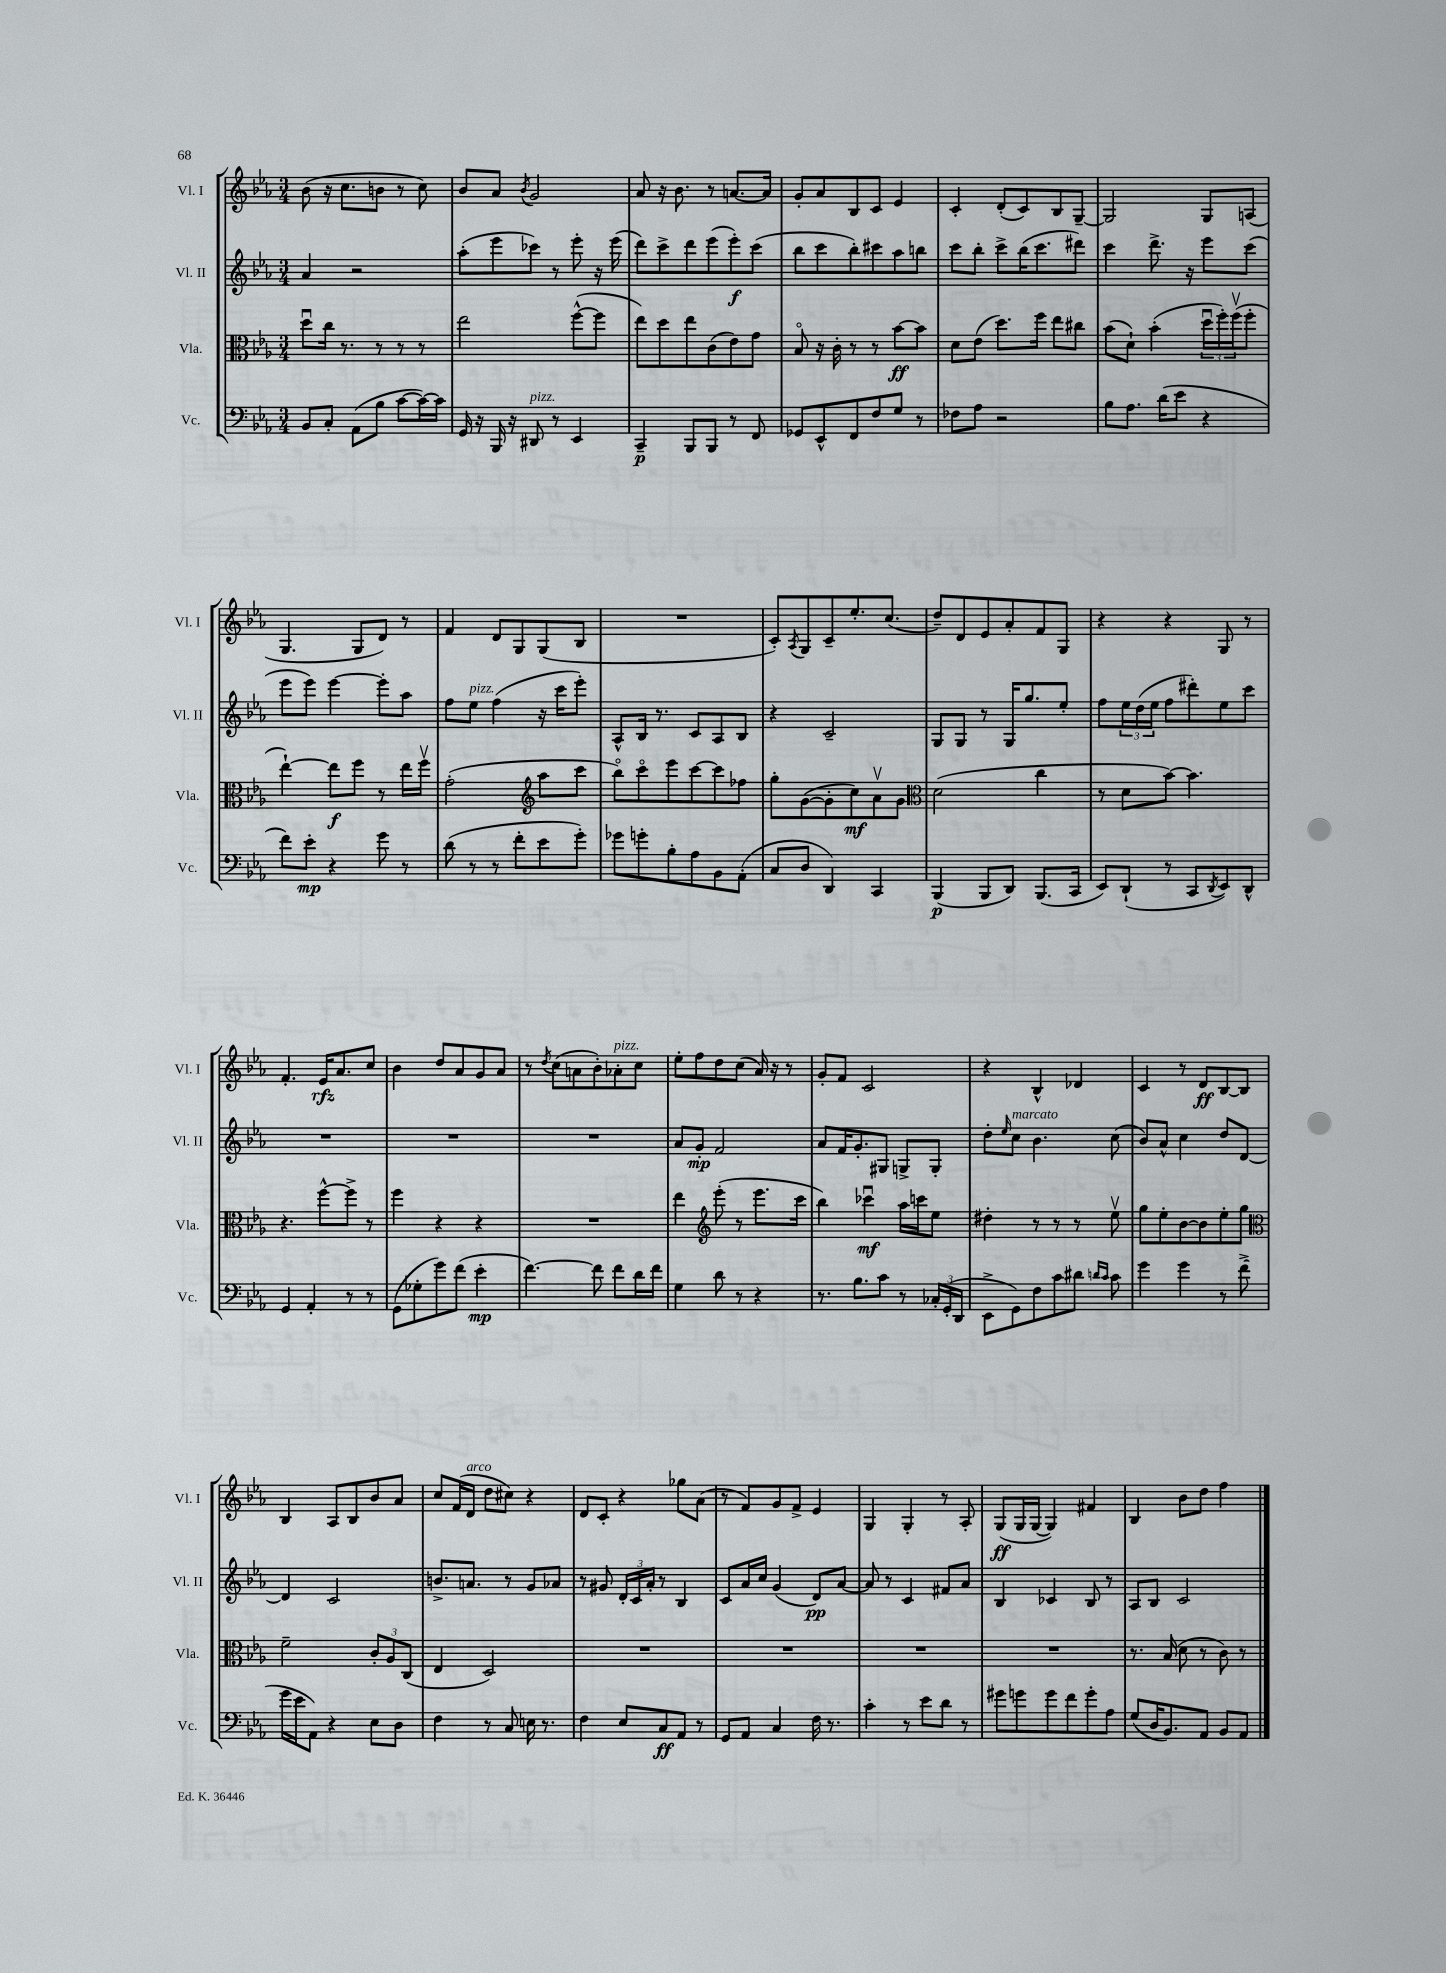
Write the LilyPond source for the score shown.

<<
\new StaffGroup <<
\new Staff = "s0" \with { instrumentName = "Vl. I" shortInstrumentName = "Vl. I" } {
    \clef treble \key ees \major \numericTimeSignature \time 3/4
    bes'8( r16 c''8. b'8 r8 c''8) |
    bes'8 aes'8 \acciaccatura { bes'8 } g'2 |
    aes'8 r16 bes'8. r8 a'8.~ a'16 |
    g'8-. aes'8 bes8 c'8 ees'4 |
    c'4-. d'8-.( c'8) bes8 g8~-- |
    g2 g8 a8( |
    g4. g8 d'8) r8 |
    f'4 d'8 g8 g8( bes8 |
    R2. |
    c'8-.) \acciaccatura { aes8 } g8 c'8-- ees''8.-. c''8.( |
    d''8--) d'8 ees'8 aes'8-. f'8 g8 |
    r4 r4 g8 r8 |
    f'4.-. ees'16\rfz aes'8. c''8 |
    bes'4 d''8 aes'8 g'8 aes'8 |
    r8 \acciaccatura { d''8 } c''8( a'8 bes'8-.) aes'8-.^\markup { \italic "pizz." } c''8 |
    ees''8-. f''8 d''8 c''8( aes'16) r16 r8 |
    g'8-. f'8 c'2 |
    r4 bes4-^ des'4 |
    c'4 r8 d'8\ff bes8~ bes8 |
    bes4 aes8 bes8 bes'8 aes'8 |
    c''8 f'16( d'16^\markup { \italic "arco" } d''8 cis''8) r4 |
    d'8 c'8-. r4 ges''8 aes'8( |
    r8 f'8) g'8 f'8-> ees'4 |
    g4 g4-. r8 aes8-. |
    g8\ff( g16 g16~ g4) fis'4 |
    bes4 bes'8 d''8 f''4 \bar "|." |
}
\new Staff = "s1" \with { instrumentName = "Vl. II" shortInstrumentName = "Vl. II" } {
    \clef treble \key ees \major \numericTimeSignature \time 3/4
    aes'4 r2 |
    aes''8-.( ees'''8 ces'''8) r8 ees'''8-. r16 ees'''16( |
    d'''8) c'''8-> d'''8 ees'''8( ees'''8-.\f) c'''8( |
    bes''8 c'''8 bes''8-.) cis'''8 aes''8 b''8 |
    c'''8 bes''8-. c'''8-> bes''16( c'''8. dis'''8) |
    c'''4 d'''8.-> r16 ees'''8 c'''8( |
    ees'''8 ees'''8) ees'''4~ ees'''8-. aes''8 |
    f''8 ees''8^\markup { \italic "pizz." } f''4( r16 c'''16 ees'''8-.) |
    aes8-^ bes16 r8. c'8 aes8 bes8 |
    r4 c'2-- |
    g8 g8 r8 g16 g''8. ees''8-. |
    f''8 \tuplet 3/2 { ees''16 d''16( ees''16 } f''8 dis'''8-.) ees''8 c'''8 |
    R2. |
    R2. |
    R2. |
    aes'8 g'8-.\mp f'2 |
    aes'8 f'16 g'8.-. gis8 g8-> g8-. |
    d''8-. \grace { ees''16 } c''8^\markup { \italic "marcato" } bes'4. c''8( |
    bes'8) aes'8-^ c''4 d''8 d'8~ |
    d'4 c'2 |
    b'8.-> a'8. r8 g'8 aes'8 |
    r8 gis'8 \tuplet 3/2 { d'16-. c'16 aes'16-. } r8 bes4 |
    c'8 aes'16 c''16 g'4( d'8\pp) aes'8~ |
    aes'8 r8 c'4 fis'8 aes'8 |
    bes4 ces'4 bes8 r8 |
    aes8 bes8 c'2 \bar "|." |
}
\new Staff = "s2" \with { instrumentName = "Vla." shortInstrumentName = "Vla." } {
    \clef alto \key ees \major \numericTimeSignature \time 3/4
    d''8\downbow c''16 r8. r8 r8 r8 |
    ees''2 f''8~-^( f''8 |
    ees''8) d''8 ees''8 c'8( ees'8) g'8 |
    bes8\flageolet r16 c'16-. r8 r8 bes'8~\ff bes'8 |
    d'8 ees'8( d''8.) f''16 ees''8 cis''8 |
    bes'8( d'8-!) bes'4-.( \tuplet 3/2 { d''16\downbow f''16-.) f''16\upbow( } f''8-. |
    ees''4~-!) ees''8\f f''8 r8 ees''16 f''16\upbow |
    g'2-.( \clef treble aes''8 c'''8 |
    bes''8\flageolet) c'''8\flageolet ees'''8 c'''8~ c'''8 fes''8 |
    g''8-. g'8~( g'8-. c''8\mf) aes'8\upbow g'8 |
    \clef alto d'2( c''4 |
    r8 d'8 bes'8~) bes'4. |
    r4. f''8~-^ f''8-> r8 |
    f''4 r4 r4 |
    R2. |
    ees''4 \clef treble ees'''8-.( r8 ees'''8. c'''16 |
    bes''4) ces'''4\downbow\mf aes''16 c'''16 ees''8 |
    dis''4-. r8 r8 r8 ees''8\upbow |
    g''8 ees''8-. bes'8~ bes'8 ees''8-. g''8 |
    \clef alto f'2-- \tuplet 3/2 { c'8-. aes8 c8( } |
    ees4 d2) |
    R2. |
    R2. |
    R2. |
    R2. |
    r8. bes16( d'8 r8 c'8) r8 \bar "|." |
}
\new Staff = "s3" \with { instrumentName = "Vc." shortInstrumentName = "Vc." } {
    \clef bass \key ees \major \numericTimeSignature \time 3/4
    bes,8 c8-. aes,8( bes8 c'8~ c'16~) c'16 |
    g,16 r16 bes,,16 r16 dis,8^\markup { \italic "pizz." } r8 ees,4 |
    c,4--\p bes,,8 bes,,8 r8 f,8 |
    ges,8 ees,8-^ f,8 f8 g8 r8 |
    fes8 aes8 r2 |
    bes8 aes8. d'16( ees'8 r4 |
    f'8) ees'8-.\mp r4 g'8 r8 |
    d'8( r8 r8 f'8-. ees'8 g'8-.) |
    ges'8 g'8-. bes8-. aes8 bes,8 aes,8-.( |
    c8 d8 d,4) c,4 |
    bes,,4\p( bes,,8 d,8) bes,,8.( c,16 |
    ees,8) d,8-!( r8 c,8 \acciaccatura { d,8 } ees,8) d,8-^ |
    g,4 aes,4-. r8 r8 |
    g,8( ges8-. g'8) f'8( ees'4-.\mp |
    f'4.~) f'8 f'8 d'16 f'16 |
    g4 d'8 r8 r4 |
    r8. bes8. c'8 r8 \tuplet 3/2 { ces16-. g,16-.( d,16 } |
    ees,8-> g,8) f8 c'8 dis'8 \grace { d'16 c'16 } c'8 |
    g'4 g'4 r8 f'8->( |
    g'16 ees'16 aes,8) r4 ees8 d8 |
    f4 r8 c8 e16 r8. |
    f4 ees8 c8\ff aes,8 r8 |
    g,8 aes,8 c4 f16 r8. |
    c'4-. r8 ees'8 d'8 r8 |
    gis'8 g'8 g'8 f'8 g'8-. aes8 |
    g8( d16 bes,8.) aes,8 bes,8 aes,8 \bar "|." |
}
>>
>>
\layout { \context { \Score \remove "Bar_number_engraver" } }
